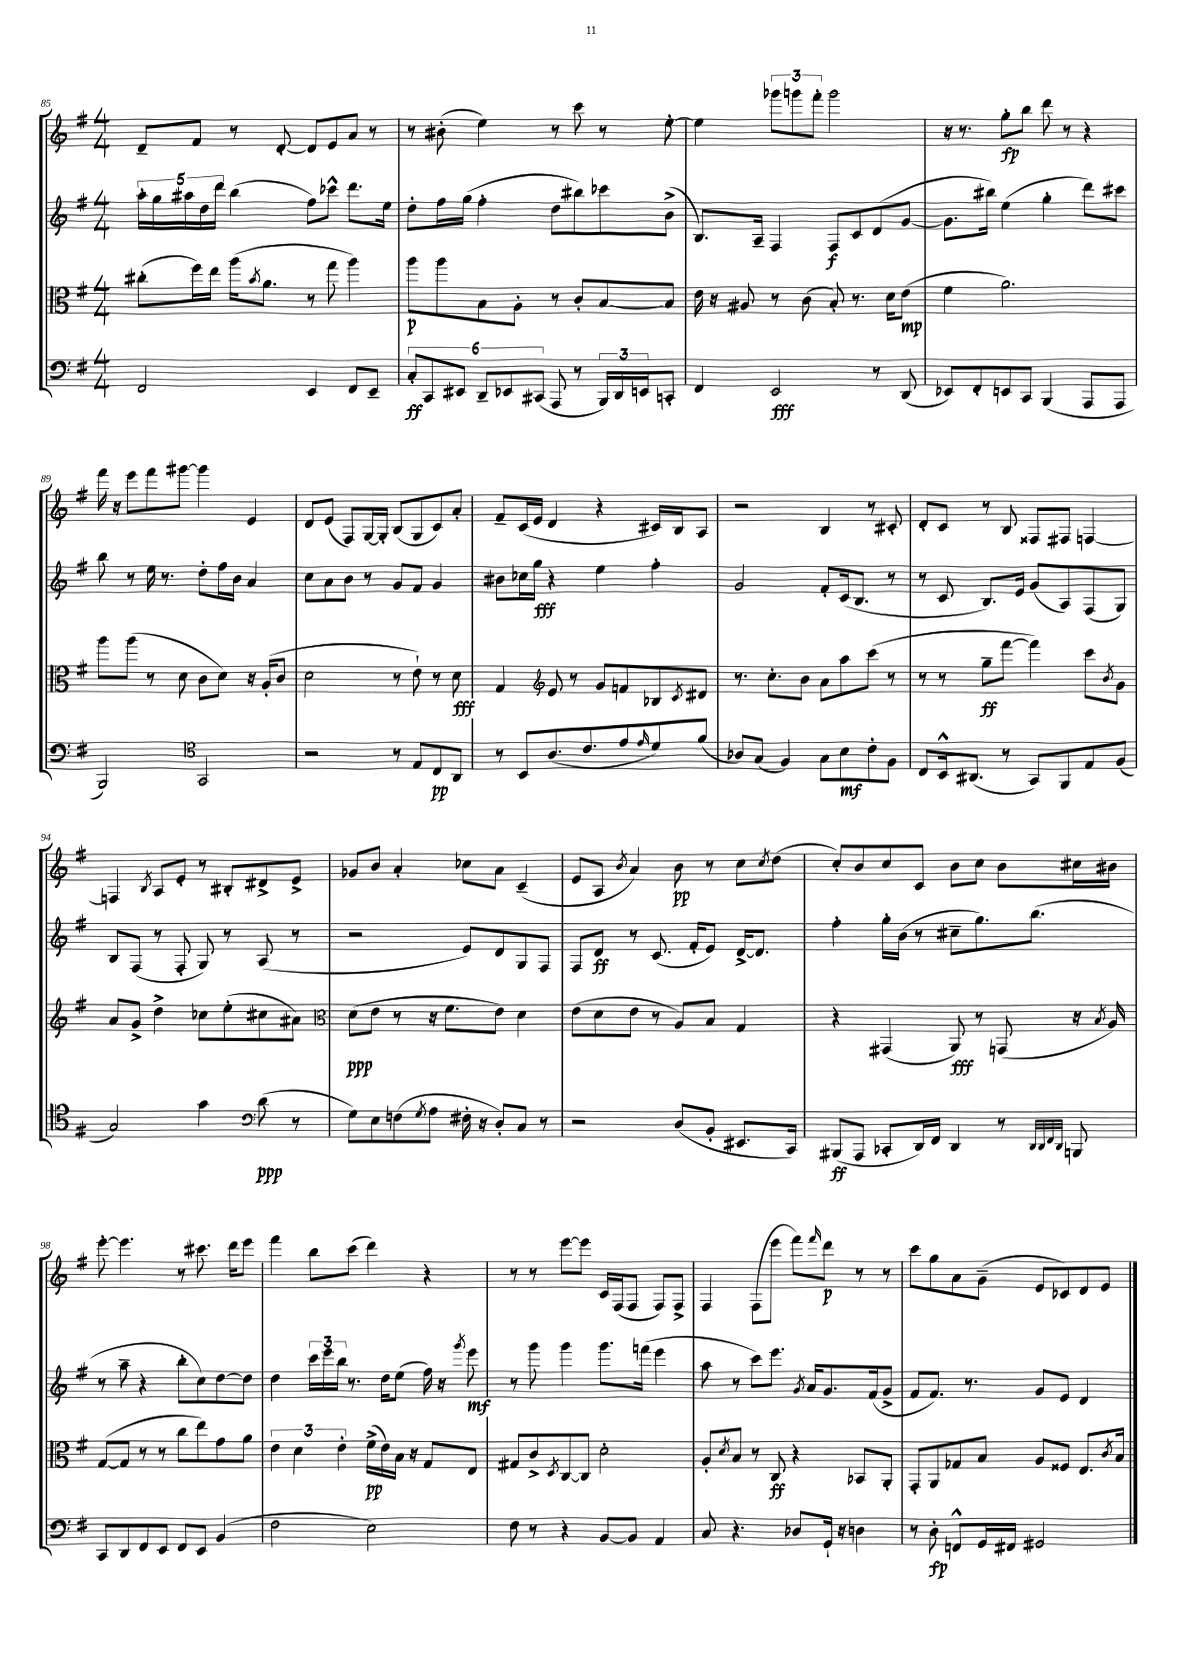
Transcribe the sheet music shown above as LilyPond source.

<<
\new StaffGroup <<
\new Staff = "s0" {
    \clef treble \key g \major \numericTimeSignature \time 4/4
    d'8-- fis'8 r8 d'8~-. d'8 e'8 a'8 r8 |
    r8 bis'8-.( e''4) r8 c'''8 r8 e''8~-. |
    e''4 \tuplet 3/2 { ges'''8 g'''8 fis'''8-. } g'''2 |
    r16 r8. g''8-.\fp b''8 d'''8 r8 r4 |
    fis'''16 r16 e'''8 fis'''8 gis'''8~ gis'''4 e'4 |
    d'8 e'8( fis8) g16~ g16-. b8( g8 c'8) a'8-. |
    fis'8-- c'16( e'16 d'4 r4 cis'16) b16 a8 |
    r2 b4 r8 cis'8-. |
    d'8-. c'8 r8 b8 fisis8 fis8 f4~ |
    f4 \acciaccatura { b8 } a8 e'8-. r8 bis8-. dis'8-> e'8-> |
    ges'8 b'8 a'4-. ces''8 a'8 c'4--( |
    e'8 a8 \acciaccatura { b'8 } a'4) b'8\pp r8 c''8 \acciaccatura { c''8 } d''8( |
    c''8-.) b'8 c''8 c'8 b'8 c''8 b'8 cis''16 bis'16 |
    e'''8~-. e'''4. r8 cis'''8. d'''16 e'''8 |
    fis'''4 b''8 c'''8( d'''4) r4 |
    r8 r8 e'''8~ e'''8 c'16 fis16( fis8 fis8) fis8-> |
    fis4 fis8( e'''8 fis'''8) \grace { fis'''16 } d'''8\p r8 r8 |
    c'''8 g''8 a'8 g'8--( e'8 ces'8) d'8 e'8 \bar "|." |
}
\new Staff = "s1" {
    \clef treble \key g \major \numericTimeSignature \time 4/4
    \tuplet 5/4 { a''16-. g''16 ais''16 d''16 d'''16 } b''4( fis''8) ces'''8-^ d'''8. e''16 |
    d''8-. fis''16 g''16( fis''4-. d''8 bis''8) ces'''8 b'8->( |
    b8.) a16-- fis4 fis8\f c'8 d'8( g'8~ |
    g'8. bis''16) e''4( g''4-. d'''8) cis'''8 |
    b''8 r8 e''16 r8. d''8-. fis''16 b'16 a'4 |
    c''8 a'8 b'8 r8 g'8 fis'8 g'4 |
    bis'8 ces''16 g''16\fff r4 e''4 fis''4-. |
    g'2 fis'8-. c'16( b8. r8 |
    r8 c'8 b8.) e'16 g'8( a8) fis8( g8) |
    b8 fis8( r8 fis8-. g8) r8 a8( r8 |
    r2 e'8) d'8 g8 fis8 |
    fis8 d'8\ff r8 c'8.( fis'16-. e'8) d'16~-> d'8. |
    fis''4-. g''16-. b'16( r8 cis''8-- g''8.) b''8.( |
    r8 a''8-- r4 b''8-. c''8) d''8~ d''8 |
    d''4 \tuplet 3/2 { c'''16 e'''16 b''16 } r8. d''16 e''8( fis''16) r16 \acciaccatura { g'''8 } e'''8\mf |
    r8 g'''8 g'''4 g'''8. f'''16( e'''4 |
    a''8 r8 c'''8) e'''8. \acciaccatura { g'8 } a'16 g'8. fis'16( g'8-> |
    fis'8 fis'8.) r8. g'8 e'8 d'4 \bar "|." |
}
\new Staff = "s2" {
    \clef alto \key g \major \numericTimeSignature \time 4/4
    cis''8-.( fis''16) e''16 a''16( \acciaccatura { b'8 } a'8. r8 g''8 a''4) |
    a''8\p a''8 b8 a8-. r8 c'8-. b8~ b8 |
    e'16 r16 ais8 r8 c'8( b8-.) r8. d'16 e'8\mp( |
    fis'4 a'2.) |
    a''8 a''8( r8 d'8 c'8 d'8) r16 a16-.( c'8 |
    d'2 r8 e'8-!) r8 d'8\fff |
    g4 \clef treble e'8 r8 g'8 f'8 bes8 \acciaccatura { c'8 } dis'8 |
    r8. c''8.-. b'8 a'8 a''8 c'''8( r8 |
    r8 r8 g''8--\ff fis'''8~ fis'''4) c'''8 \acciaccatura { b'8 } g'8 |
    a'8 g'8-> d''4-> ces''8 e''8-.( cis''8 ais'8) |
    \clef alto d'8\ppp( e'8 r8 r16 fis'8. e'8) d'4 |
    e'8( d'8 e'8 r8 a8) b8 g4 |
    r4 gis,4( a,8\fff) r8 g,8( r16 \acciaccatura { b8 } a16) |
    g8~( g8 r8 r8 c''8 e''8) g'8 a'8 |
    \tuplet 3/2 { e'4 d'4 e'4-. } fis'16->\pp( e'16) b16 r16 g8 e8 |
    gis8 c'8-> \acciaccatura { d8 } c8~ c8 d'2-. |
    a8-. \acciaccatura { d'8 } b8 r8 c8\ff r4 bes,8 a,8-. |
    g,8-. a,8 ges8 b8 a8 fisis8 e8. \acciaccatura { c'8 } b16 \bar "|." |
}
\new Staff = "s3" {
    \clef bass \key g \major \numericTimeSignature \time 4/4
    fis,2 e,4 fis,8 e,8-- |
    \tuplet 6/4 { c8-.\ff c,8 eis,8 d,8-- ees,8 cis,8( } a,,8 r8 \tuplet 3/2 { b,,16) d,16 e,16 } c,8-. |
    fis,4 e,2\fff r8 d,8( |
    ees,8) fis,8-. e,8 c,8 b,,4( a,,8 a,,8 |
    b,,2) \clef tenor g,2 |
    r2 r8 e8 c8\pp a,8 |
    r8 b,8 a8.( c'8. e'8 \grace { e'16 } d'8) fis'8( |
    aes8) g8( fis4) g8 b8\mf c'8-. fis8 |
    c8 b,16-^ ais,8.( r8 g,8) fis,8 e8 fis8( |
    g2) g'4 \clef bass d'8\ppp( r8 |
    g8) e8 f8( \acciaccatura { g8 } a8 fis16-. r16 d8-.) c8 r8 |
    r2 d8( b,8-. eis,8. c,16) |
    bis,,8\ff( a,,8 ces,8-. d,16) fis,16 d,4 r8 \grace { d,32 d,32 fis,32 d,32 } b,,8 |
    c,8 d,8 fis,8 e,8 fis,8 e,8 b,4( |
    fis2 e2) |
    fis8 r8 r4 b,8~ b,8 a,4 |
    c8 r4. des8 g,16-! r16 d4 |
    r8 d8-.\fp f,8-^ g,16 fis,16 gis,2 \bar "|." |
}
>>
>>
\layout { \context { \Score currentBarNumber = #85 } }
